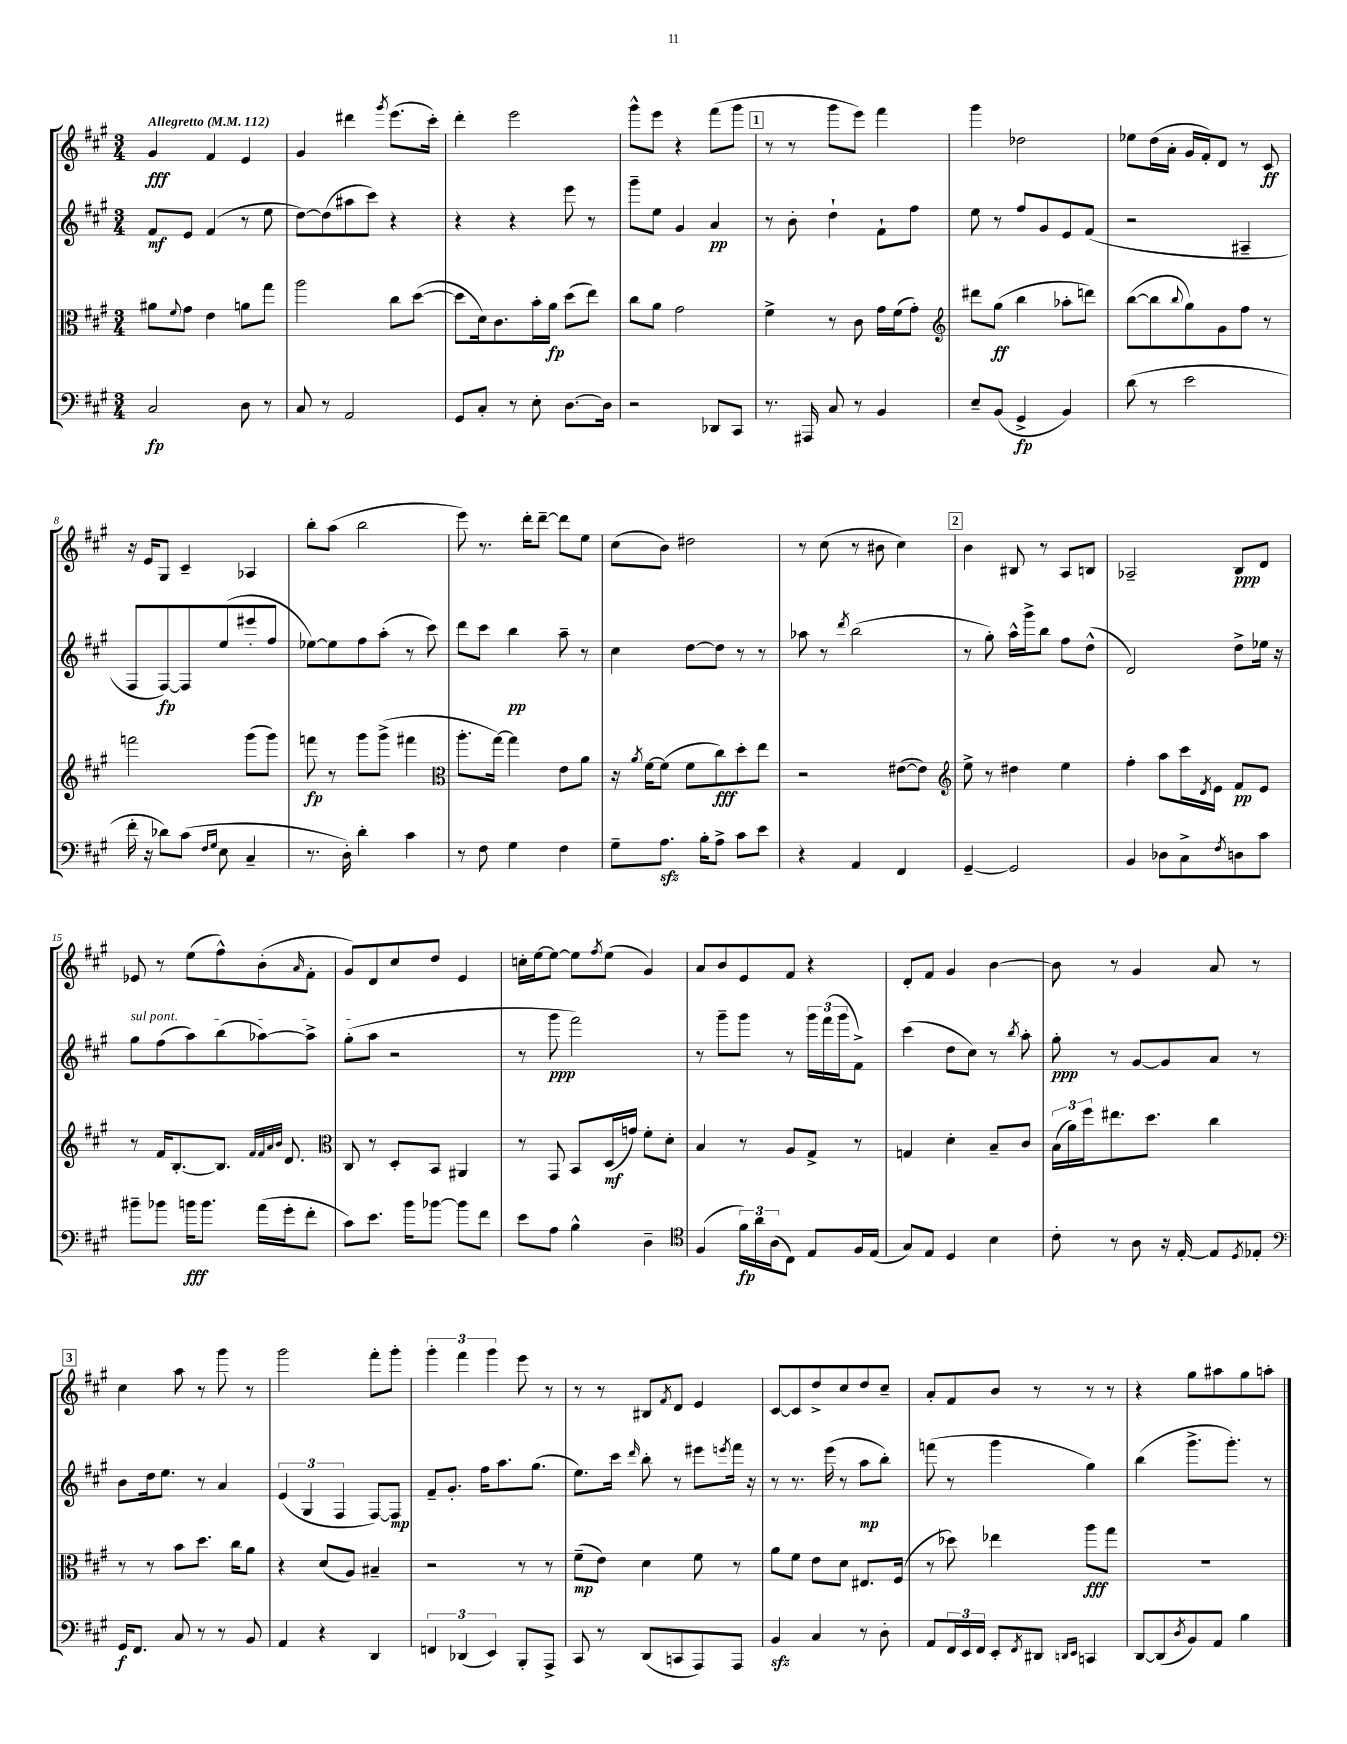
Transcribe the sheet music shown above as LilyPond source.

<<
\new StaffGroup <<
\new Staff = "s0" {
    \clef treble \key a \major \numericTimeSignature \time 3/4 \tempo "Allegretto" 4 = 112
    gis'4\fff fis'4 e'4 |
    gis'4 dis'''4 \acciaccatura { gis'''8 } e'''8.( cis'''16-.) |
    d'''4-. e'''2 |
    gis'''8-^ e'''8 r4 fis'''8( gis'''8 |
    \mark \markup { \box "1" } r8 r8 gis'''8 e'''8) fis'''4 |
    gis'''4 des''2 |
    ees''8 d''16( a'16-. gis'16 fis'16-.) d'8 r8 cis'8\ff |
    r16 e'16 gis8 cis'4-- aes4 |
    b''8-. a''8( b''2 |
    e'''8) r8. d'''16-. d'''8~-- d'''8 e''8 |
    cis''8( b'8) dis''2 |
    r8 cis''8( r8 bis'8 cis''4) |
    \mark \markup { \box "2" } b'4 bis8 r8 a8 b8 |
    aes2-- b8\ppp d'8 |
    ees'8 r8 e''8( fis''8-^) b'8-.( \grace { a'16 } fis'8-. |
    gis'8) d'8 cis''8 d''8 e'4 |
    c''16-. e''16~ e''8~ e''8 \acciaccatura { fis''8 } e''8( gis'4) |
    a'8 b'8 e'8 fis'8 r4 |
    d'8-. fis'8 gis'4 b'4~ |
    b'8 r8 gis'4 a'8 r8 |
    \mark \markup { \box "3" } cis''4 a''8 r8 gis'''8 r8 |
    gis'''2 fis'''8-. gis'''8-. |
    \tuplet 3/2 { gis'''4-. fis'''4 gis'''4 } e'''8 r8 |
    r8 r8 bis8 \acciaccatura { fis'8 } d'8 e'4 |
    cis'8~ cis'8 d''8-> cis''8 d''8 cis''8-- |
    a'8-. fis'8 b'8 r8 r8 r8 |
    r4 gis''8 ais''8 gis''8 a''8-. \bar "|." |
}
\new Staff = "s1" {
    \clef treble \key a \major \numericTimeSignature \time 3/4
    fis'8\mf e'8 fis'4( r8 e''8 |
    d''8~) d''8( ais''8 cis'''8) r4 |
    r4 r4 e'''8 r8 |
    gis'''8-- e''8 gis'4 a'4\pp |
    \mark \markup { \box "1" } r8 b'8-. d''4-! fis'8-! fis''8 |
    e''8 r8 fis''8 gis'8 e'8 fis'8( |
    r2 ais4-- |
    fis8 fis8~\fp) fis8 e''8( eis'''8-. fis''8 |
    ees''8~) ees''8 fis''8 a''8-.( r8 cis'''8) |
    d'''8 cis'''8 b''4\pp a''8-- r8 |
    cis''4 d''8~ d''8 r8 r8 |
    aes''8 r8 \acciaccatura { d'''8 } b''2( |
    \mark \markup { \box "2" } r8 gis''8-.) a''16-^ gis'''16-> b''8 fis''8 d''8-^( |
    d'2) d''8-> ees''16 r16 |
    \once \override TextSpanner.bound-details.left.text = \markup { \italic "sul pont." } gis''8\startTextSpan fis''8( a''8) b''8( aes''8~) aes''8-> |
    gis''8-.( a''8\stopTextSpan r2 |
    r8 gis'''8\ppp fis'''2) |
    r8 gis'''8-- gis'''8 r8 \tuplet 3/2 { gis'''16 fis'''16( gis'''16 } fis'8->) |
    cis'''4( d''8 cis''8) r8 \acciaccatura { b''8 } a''8-. |
    gis''8-.\ppp r8 gis'8~ gis'8 a'8 r8 |
    \mark \markup { \box "3" } b'8 d''16 e''8. r8 a'4 |
    \tuplet 3/2 { e'4( gis4 fis4 } fis8~) fis8\mp |
    fis'8-- gis'8.-. fis''16 a''8. gis''8.( |
    e''8.) cis'''16 \grace { d'''16 } b''8-. r8 eis'''8 \acciaccatura { e'''8 } fis'''16 r16 |
    r8 r8. e'''16( r8 a''8\mp b''8-.) |
    f'''8( r8 gis'''4 gis''4) |
    b''4( gis'''8.-> gis'''8.-.) r8 \bar "|." |
}
\new Staff = "s2" {
    \clef alto \key a \major \numericTimeSignature \time 3/4
    ais'8 \appoggiatura { fis'8 } gis'8 e'4 a'8 gis''8 |
    a''2 cis''8 d''8~( |
    d''8 d'16) cis'8. b'16-. a'16\fp d''8( e''8) |
    cis''8 a'8 gis'2 |
    \mark \markup { \box "1" } fis'4-> r8 cis'8 gis'16 fis'16( gis'8-.) |
    \clef treble dis'''8 gis''8\ff( b''4 aes''8-. d'''8) |
    b''8~( b''8 \appoggiatura { b''8 } gis''8) gis'8 fis''8 r8 |
    f'''2 gis'''8( gis'''8) |
    f'''8\fp r8 gis'''8 gis'''8->( fis'''4 |
    \clef alto a''8.-. gis''16~) gis''4 e'8 a'8 |
    r16 \acciaccatura { a'8 } fis'16~ fis'8( fis'8 cis''8\fff) d''8-. e''8 |
    r2 eis'8~( eis'8) |
    \mark \markup { \box "2" } \clef treble e''8-> r8 dis''4 e''4 |
    fis''4-. a''8 cis'''16 \acciaccatura { d'8 } e'16 fis'8\pp e'8 |
    r8 fis'16 b8.~-. b8. \grace { fis'32 fis'32 a'32 b'32 } d'8. |
    \clef alto cis8 r8 d8-. b,8 ais,4 |
    r8 gis,8 b,8 d16\mf( g'16) fis'8-. d'8-. |
    b4 r8 a8 gis8-> r8 |
    g4 d'4-. b8-- cis'8 |
    \tuplet 3/2 { b16( a'16) fis''16 } eis''8. d''8. cis''4 |
    \mark \markup { \box "3" } r8 r8 b'8 d''8. cis''16 a'8 |
    r4 d'8( a8) bis4-- |
    r2 r8 r8 |
    fis'8--\mp( e'8) d'4 fis'8 r8 |
    a'8 fis'8 e'8 d'8 eis8. fis16( |
    r8 des''8) ees''4 a''8\fff gis''8 |
    R2. \bar "|." |
}
\new Staff = "s3" {
    \clef bass \key a \major \numericTimeSignature \time 3/4
    cis2\fp d8 r8 |
    cis8 r8 a,2 |
    gis,8 cis8-. r8 e8-. d8.~ d16 |
    r2 des,8 cis,8 |
    \mark \markup { \box "1" } r8. ais,,16 cis8 r8 b,4 |
    e8-- b,8( gis,4->\fp b,4) |
    d'8( r8 e'2 |
    fis'16-. r16 des'8) cis'8( \grace { fis16 gis16 } e8 cis4-- |
    r8. d16-.) d'4-. cis'4 |
    r8 fis8 gis4 fis4 |
    gis8-- a8.\sfz b16-. a8-> cis'8 e'8 |
    r4 a,4 fis,4 |
    \mark \markup { \box "2" } gis,4~-- gis,2 |
    b,4 des8 cis8-> \acciaccatura { fis8 } d8 cis'8 |
    bis'8-- bes'8 b'16\fff b'8. a'16( gis'16-. fis'8-. |
    cis'8) e'8. b'16 bes'8~ bes'8 fis'8 |
    e'8 a8 b4-^ d4-- |
    \clef tenor fis4( \tuplet 3/2 { fis'16\fp) a'16 a16( } cis8) e8 fis16 e16( |
    gis8) e8 d4 b4 |
    cis'8-. r8 a8 r16 e16~-. e8 \acciaccatura { d8 } ees8-. |
    \mark \markup { \box "3" } \clef bass gis,16\f fis,8. cis8 r8 r8 b,8 |
    a,4 r4 d,4 |
    \tuplet 3/2 { f,4 des,4( e,4) } b,,8-. a,,8-> |
    cis,8 r8 d,8( c,8 a,,8) a,,8 |
    b,4\sfz cis4 r8 d8-. |
    a,8 \tuplet 3/2 { fis,16 e,16 fis,16 } e,8-. \acciaccatura { fis,8 } dis,8 \grace { d,16 e,16 } c,4 |
    d,8~ d,8( \acciaccatura { d8 } b,8) a,8 b4 \bar "|." |
}
>>
>>
